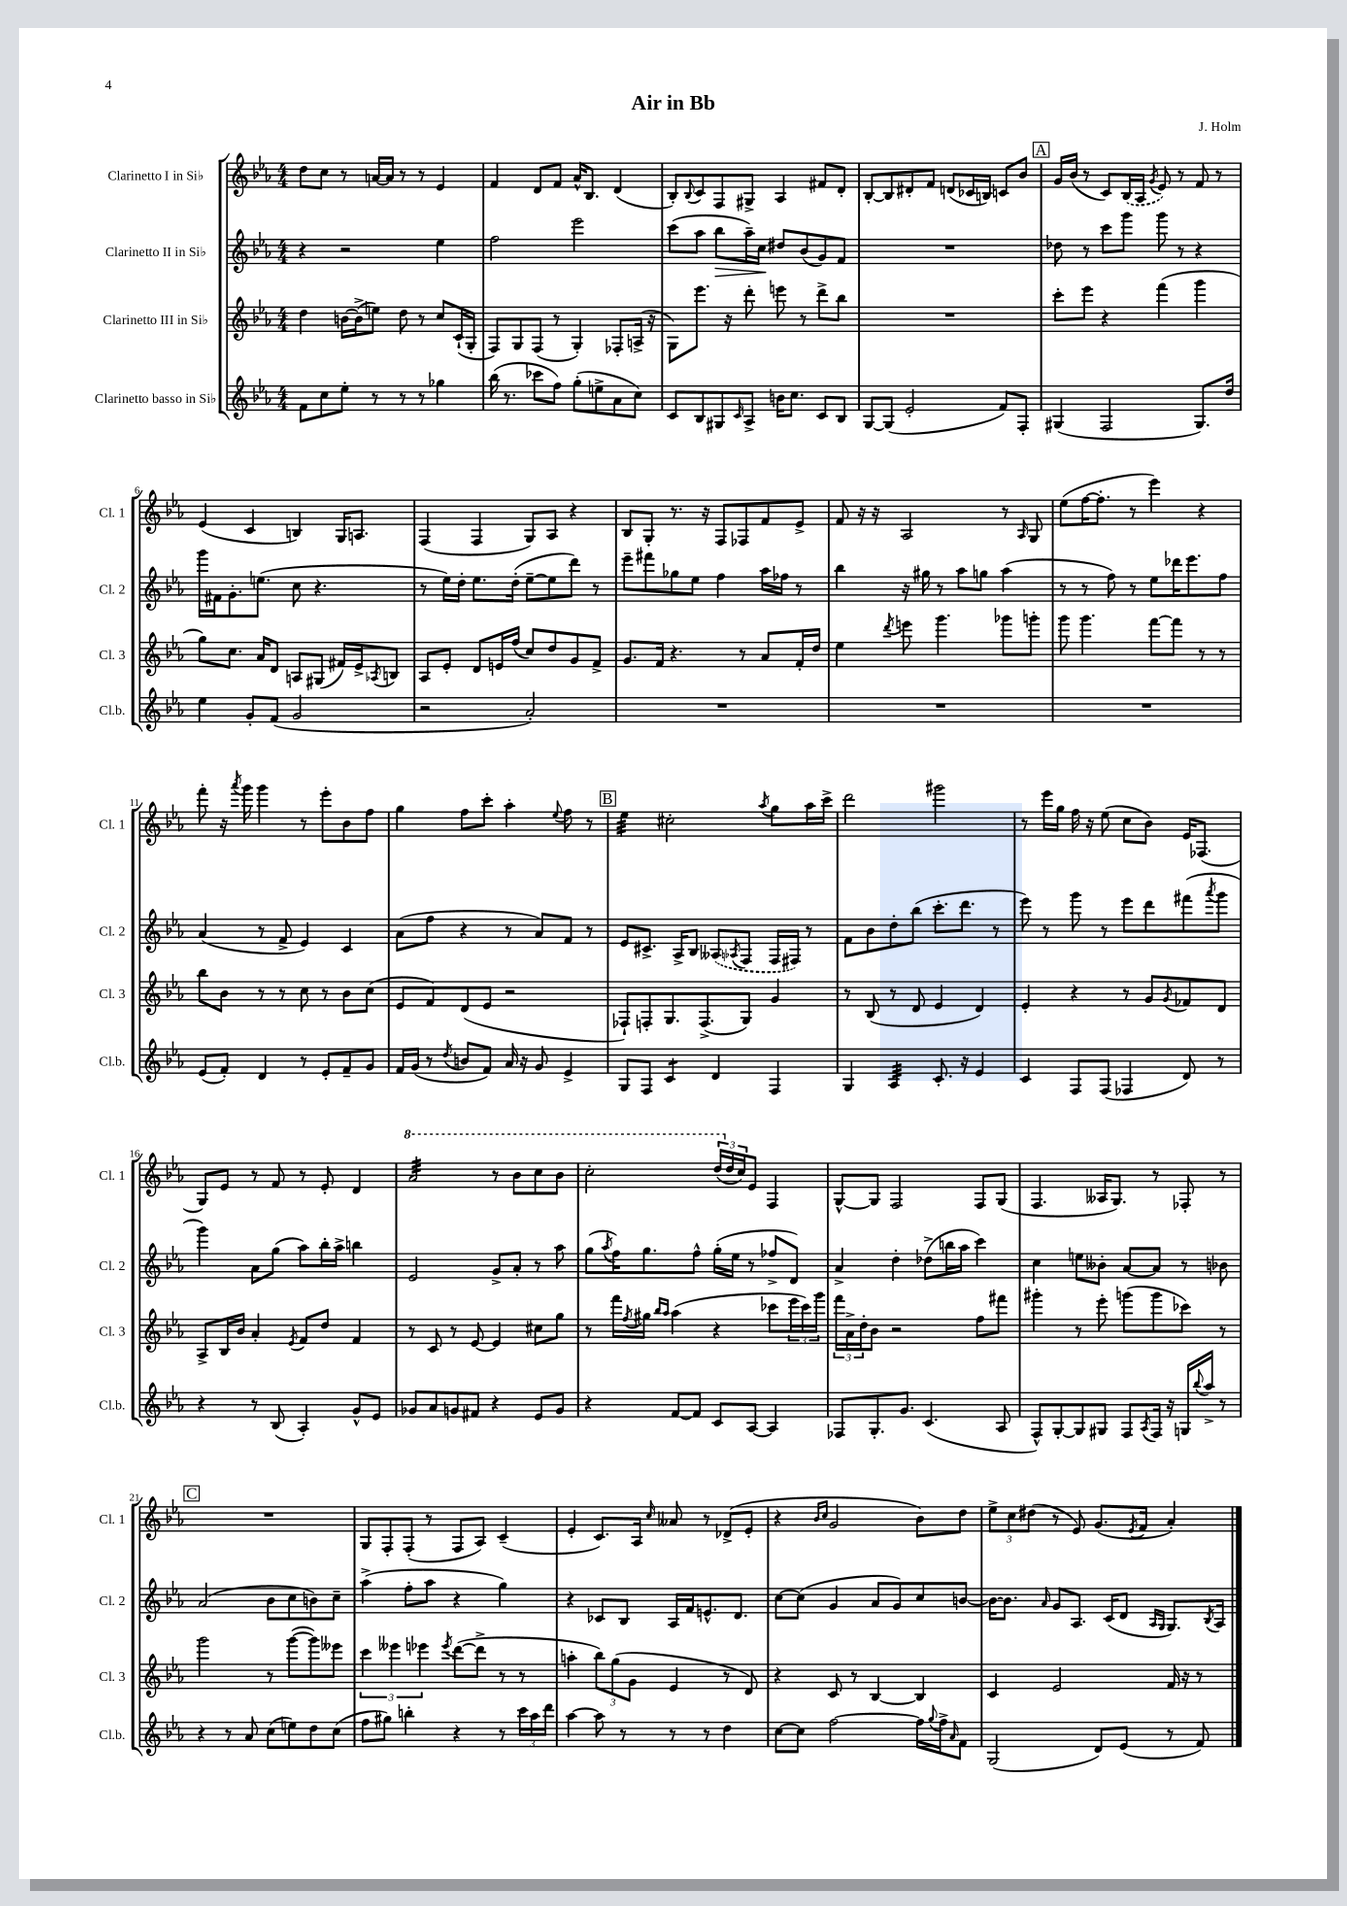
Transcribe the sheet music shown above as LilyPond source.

\header { title = "Air in Bb" composer = "J. Holm" }
<<
\new StaffGroup <<
\new Staff = "s0" \with { instrumentName = "Clarinetto I in Sib" shortInstrumentName = "Cl. 1" } {
    \clef treble \key ees \major \numericTimeSignature \time 4/4
    d''8 c''8 r8 a'16~ a'16 r8 r8 ees'4 |
    f'4 d'8 f'8 aes'16-^ bes8. d'4( |
    bes8-.) \appoggiatura { bes8 } c'8 f8 gis8-> aes4 fis'8 d'8-. |
    bes8~-. bes8 dis'8-. f'8 d'8( ces'16 b16) c'8 bes'8 |
    \mark \markup { \box "A" } g'16 bes'16( r8 c'8) \once \slurDashed bes16( aes16 \acciaccatura { g'8 } ees'8) r8 f'8 r8 |
    ees'4( c'4 b4) g16 a8. |
    f4( f4 g8) aes8 r4 |
    bes8 g8-. r8. r16 f8 fes8 f'8 ees'8-> |
    f'8 r16 r16 aes2 r8 \grace { aes16 } g8 |
    ees''8( f''16~ f''8.-. r8 ees'''4) r4 |
    f'''8-. r16 \acciaccatura { aes'''8 } g'''16 g'''4 r8 ees'''8-. bes'8 f''8 |
    g''4 f''8 c'''8-. aes''4-. \appoggiatura { ees''8 } f''8 r8 |
    \mark \markup { \box "B" } ees''4:32 cis''2-. \acciaccatura { aes''8 } g''8 aes''16 c'''16-> |
    d'''2 gis'''2 |
    r8 ees'''16 g''16 f''16 r16 ees''8( c''8 bes'8) ees'16 fes8.( |
    g8) ees'8 r8 f'8 r8 ees'8-. d'4 |
    \ottava #1 aes''2:32 r8 bes''8 c'''8 bes''8 |
    c'''2-. \tuplet 3/2 { d'''16( \ottava #0 d''16 c''16) } ees'8 f4 |
    g8~-^ g8 f2 f8 g8( |
    f4. aeses16 g8.) r8 fes8-. r8 |
    \mark \markup { \box "C" } R1 |
    g8 f8-. f8-.( r8 f8 aes8) c'4--( |
    ees'4-. c'8.) aes16 \grace { c''16 } aeses'8 r8 des'8->( ees'8-. |
    r4 \grace { bes'16 c''16 } g'2 bes'8) d''8 |
    \tuplet 3/2 { ees''8-> c''8 dis''8( } r8 ees'8) g'8.( \acciaccatura { ees'8 } f'16 aes'4-.) \bar "|." |
}
\new Staff = "s1" \with { instrumentName = "Clarinetto II in Sib" shortInstrumentName = "Cl. 2" } {
    \clef treble \key ees \major \numericTimeSignature \time 4/4
    r4 r2 ees''4 |
    f''2 ees'''2 |
    c'''8( aes''8 bes''8\> aes''16--) c''16\! dis''8 bes'8( g'8) f'8 |
    R1 |
    \mark \markup { \box "A" } des''8 r8 c'''8 g'''8 g'''8 r8 r4 |
    g'''16 fis'16 g'8.-. e''8.( c''8 r4. |
    r8 ees''16) d''16-. ees''8. d''16-.( ees''8~-- ees''8 d'''8) r8 |
    ees'''8-- fis'''8 ges''8 ees''8 f''4 aes''16 fes''16 r8 |
    bes''4 r16 gis''16 r8 aes''8 g''8 aes''4( |
    r8 r8 f''8) r8 ees''8 des'''16 ees'''8. f''8 |
    aes'4( r8 f'8-> ees'4) c'4 |
    aes'8( f''8 r4 r8 aes'8) f'8 r8 |
    \mark \markup { \box "B" } ees'8 cis'8.-> aes16-> bes8 \once \slurDashed aeses8( \acciaccatura { aes8 } f8 f16 fis16) r8 |
    f'8 bes'8 d''8-. bes''8( c'''8.-. d'''8. r8 |
    ees'''8) r8 g'''8 r8 ees'''8 d'''8 fis'''8( \acciaccatura { aes'''8 } g'''8 |
    g'''4) aes'8 g''8( aes''8) bes''16-. aes''16-> b''4 |
    ees'2 g'8-> aes'8-. r8 aes''8 |
    g''8( \acciaccatura { aes''8 } f''16) g''8. f''8-^ g''16-.( ees''16 r8 fes''8-> d'8) |
    aes'4-> d''4-. des''8->( b''16 aes''16 c'''4) |
    c''4 e''8 beses'8-. aes'8~ aes'8 r8 bes'8 |
    \mark \markup { \box "C" } aes'2( bes'8 c''8 b'8) c''8-- |
    aes''4->( f''8-. aes''8 r4 g''4) |
    r4 ces'8 bes8 aes16 f'16 e'8.-^ d'8. |
    c''8~ c''8( g'4 aes'8 g'8) c''8 b'8~ |
    b'16~ b'8. \grace { aes'16 } g'8 aes8. c'16( d'8 \grace { aes16 g16 } g8.) \acciaccatura { bes8 } aes16 \bar "|." |
}
\new Staff = "s2" \with { instrumentName = "Clarinetto III in Sib" shortInstrumentName = "Cl. 3" } {
    \clef treble \key ees \major \numericTimeSignature \time 4/4
    d''4 b'16~ b'16->( e''8) d''8 r8 c''8 c'16-!( g16-. |
    f8) g8 f8( r8 g4-.) fes8-. a16->( r16 |
    g8) ees'''8. r16 d'''8-. e'''8 r8 d'''8-> bes''8 |
    R1 |
    \mark \markup { \box "A" } c'''8-. ees'''8 r4 f'''4( g'''4 |
    g''8) c''8. aes'16 d'8 a8 gis8( fis'16) ees'16-> \acciaccatura { aes8 } b8 |
    aes8 ees'8-. d'8 e'16 f''16( c''8) d''8 g'8 f'8-> |
    g'8. f'16 r4. r8 aes'8 f'16-. d''16 |
    ees''4 \acciaccatura { d'''8 } e'''8 g'''4. ges'''8 g'''8-. |
    g'''8 g'''4. f'''8~ f'''8 r8 r8 |
    bes''8 bes'8 r8 r8 c''8 r8 bes'8 c''8( |
    ees'8 f'8) d'8( ees'8 r2 |
    \mark \markup { \box "B" } fes8-!) f8-. g8. f8.->( g8) g'4 |
    r8 bes8( r8 d'8 ees'4 d'4) |
    ees'4-. r4 r8 g'8 \acciaccatura { g'8 } fes'8 d'8 |
    aes8-> bes16 bes'16 aes'4-. \acciaccatura { ees'8 } f'8 d''8 f'4 |
    r8 c'8 r8 ees'8~ ees'4 cis''8 g''8 |
    r8 f'''16 \acciaccatura { f''8 } gis''16 \grace { bes''16 aes''16 } aes''4( r4 ces'''8 \tuplet 3/2 { ees'''16 ces'''16) g'''16 } |
    \tuplet 3/2 { f'''16 aes'16-> d''16-. } bes'8 r2 f''8 fis'''8 |
    gis'''4-. r8 ees'''8-. g'''8( g'''8 ces'''8) r8 |
    \mark \markup { \box "C" } g'''2 r8 g'''8~( g'''8) eeses'''8 |
    \tuplet 3/2 { c'''4 eeses'''4 ees'''4 } \acciaccatura { ees'''8 } d'''8~( d'''8-> r8 r8 |
    a''4-. \tuplet 3/2 { bes''8) g''8( g'8 } ees'4 r8 d'8) |
    r4 c'8 r8 bes4~ bes4 |
    c'4 ees'2 f'16 r16 r8 \bar "|." |
}
\new Staff = "s3" \with { instrumentName = "Clarinetto basso in Sib" shortInstrumentName = "Cl.b." } {
    \clef treble \key ees \major \numericTimeSignature \time 4/4
    f'8 c''8 ees''8-. r8 r8 r8 ges''4 |
    bes''16( r8. ces'''8 f''8) g''8-.( e''8-> aes'8 c''8) |
    c'8 bes8 gis8 \grace { c'16 } aes8-> b'16 c''8. c'8 bes8 |
    g8~ g8( ees'2-. f'8) f8-. |
    \mark \markup { \box "A" } gis4( f2 gis8.) d''16 |
    ees''4 g'8-. f'8( g'2 |
    r2 aes'2-.) |
    R1 |
    R1 |
    R1 |
    ees'8( f'8-.) d'4 r8 ees'8-. f'8-- g'8 |
    f'16 g'16( r8 \acciaccatura { d''8 } b'8 f'8) aes'16 r16 g'8 ees'4-> |
    \mark \markup { \box "B" } g8 f8 c'4:8 d'4 f4 |
    g4 aes4:32 c'8.-. r16 ees'4 |
    c'4 f8 f8( fes4 d'8) r8 |
    r4 r8 bes8( aes4-.) g'8-^ ees'8 |
    ges'8 aes'8 g'8 fis'8 r4 ees'8 g'8 |
    r4 f'8~ f'8 c'8 aes8~ aes4 |
    fes8 g8.-. g'8. c'4.( aes8 |
    f8-^) g8~-. g8 gis8 f8 \acciaccatura { aes8 } f16 r16 g16 \appoggiatura { bes''8 } aes''16-> r8 |
    \mark \markup { \box "C" } r4 r8 aes'8 c''8( e''8) d''8 c''8( |
    f''8 gis''8) b''4-. r4 r8 \tuplet 3/2 { c'''16 aes''16 d'''16 } |
    aes''4~ aes''8 r8 r8 r8 d''4 |
    c''8~ c''8 f''2~ f''16 \appoggiatura { g''8 } f''16-> \grace { aes'16 } f'8 |
    g2( d'8) ees'8( r8 f'8) \bar "|." |
}
>>
>>
